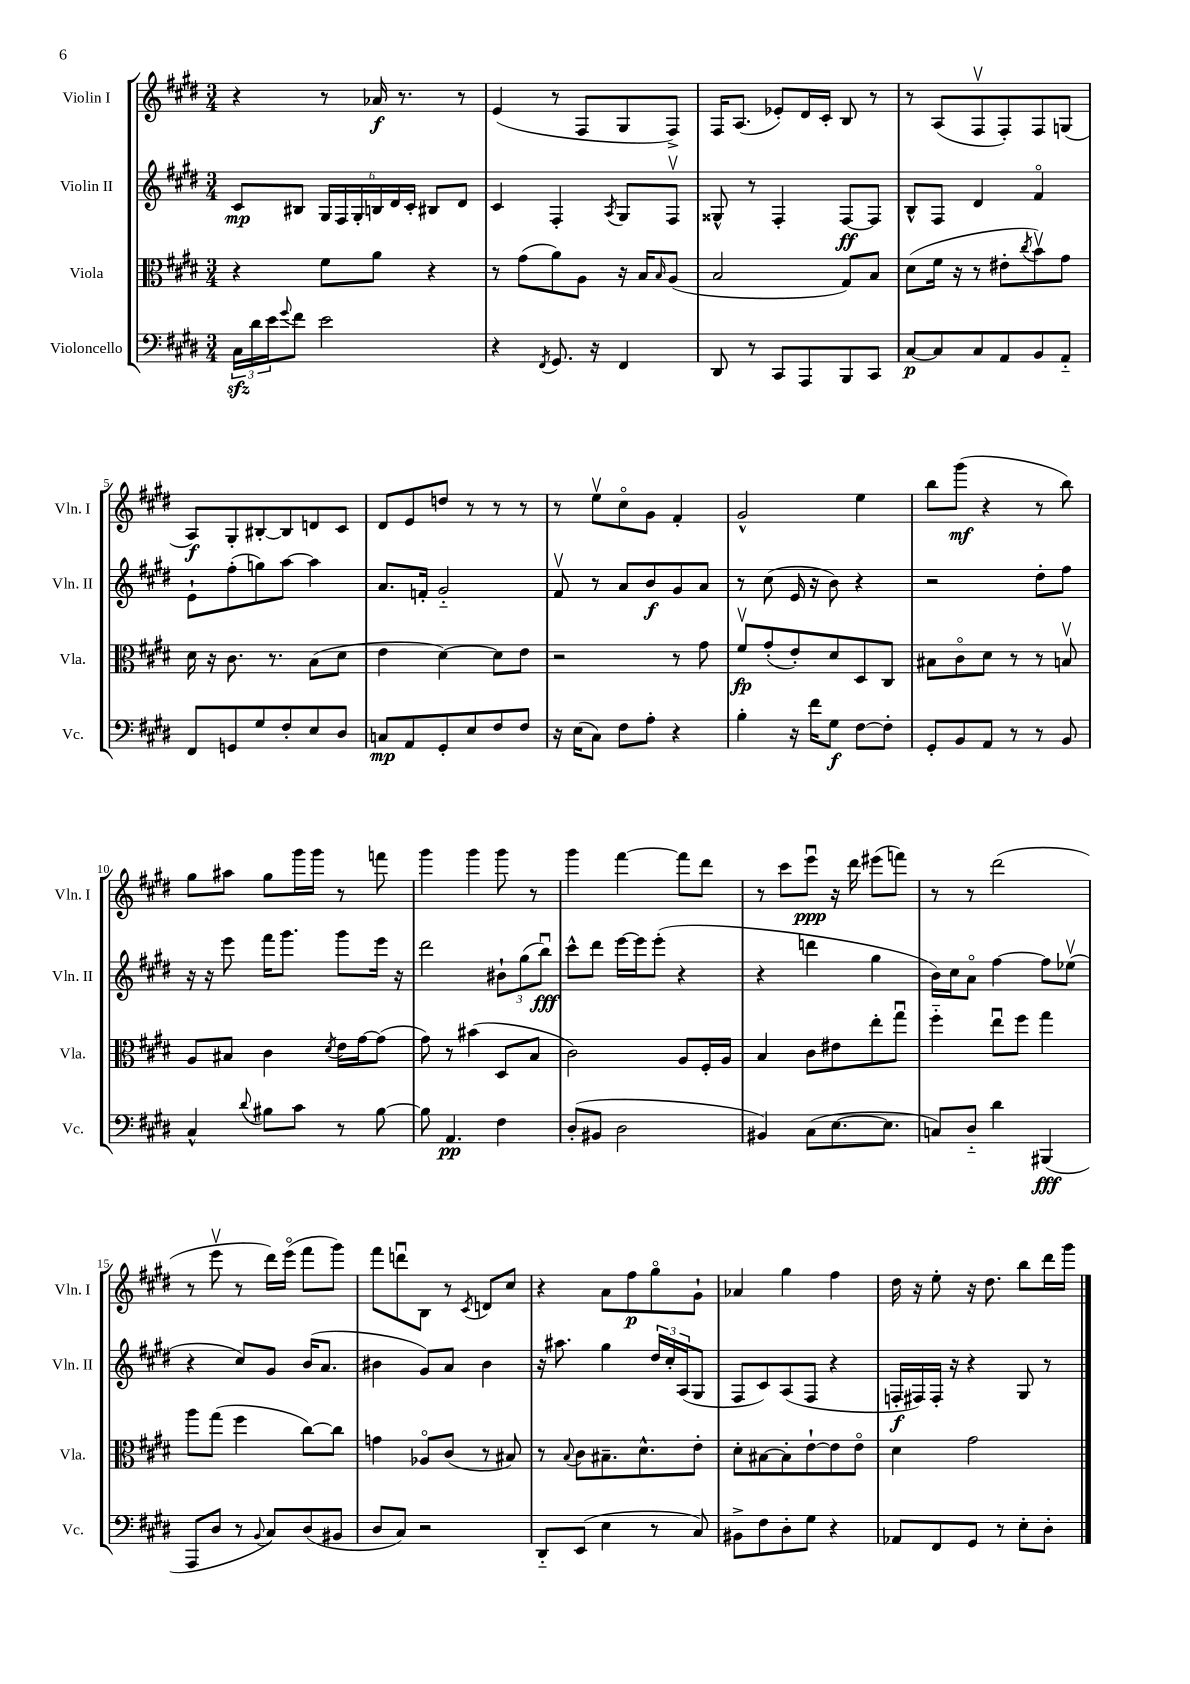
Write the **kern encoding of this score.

**kern	**dynam	**kern	**dynam	**kern	**dynam	**kern	**dynam
*part4	*part4	*part3	*part3	*part2	*part2	*part1	*part1
*staff4	*staff4	*staff3	*staff3	*staff2	*staff2	*staff1	*staff1
*I"Violoncello	*	*I"Viola	*	*I"Violin II	*	*I"Violin I	*
*I'Vc.	*	*I'Vla.	*	*I'Vln. II	*	*I'Vln. I	*
*clefF4	*	*clefC3	*	*clefG2	*	*clefG2	*
*k[f#c#g#d#]	*	*k[f#c#g#d#]	*	*k[f#c#g#d#]	*	*k[f#c#g#d#]	*
*M3/4	*	*M3/4	*	*M3/4	*	*M3/4	*
=1	=1	=1	=1	=1	=1	=1	=1
24C#zz\LL	.	4r	.	8c#/L	mp	4r	.
24d#\	.	.	.	.	.	.	.
24e\J	.	.	.	.	.	.	.
8qqg#/	.	.	.	.	.	.	.
8f#\J	.	.	.	8B#X/J	.	.	.
2e\	.	8f#\L	.	24G#/LL	.	8r	.
.	.	.	.	24F#/	.	.	.
.	.	.	.	24G#'/	.	.	.
.	.	8a\J	.	24Bn/	.	16a-X/	f
.	.	.	.	24d#/	.	.	.
.	.	.	.	.	.	8.r	.
.	.	.	.	24c#'/JJ	.	.	.
.	.	4r	.	8B#X/L	.	.	.
.	.	.	.	8d#/J	.	8r	.
=2	=2	=2	=2	=2	=2	=2	=2
4r	.	8r	.	4c#/	.	(4e/	.
.	.	(8g#\L	.	.	.	.	.
8qFF#/	.	.	.	.	.	.	.
8.GG#/	.	8a\)	.	4F#'/	.	8r	.
.	.	8A\J	.	.	.	8F#/L	.
16r	.	.	.	.	.	.	.
.	.	.	.	8qA/	.	.	.
4FF#/	.	16r	.	8G#/L	.	8G#/	.
.	.	16B/KL	.	.	.	.	.
.	.	16qqB/	.	.	.	.	.
.	.	(8A/J	.	8F#v/J	.	8F#^/J)	.
=3	=3	=3	=3	=3	=3	=3	=3
8DD#/	.	2B/	.	8G##X^^/	.	16F#/KL	.
.	.	.	.	.	.	(8.A/J	.
8r	.	.	.	8r	.	.	.
8CC#/L	.	.	.	4F#'/	.	8e-X'/L)	.
8AAA/	.	.	.	.	.	16d#/L	.
.	.	.	.	.	.	16c#'/JJ	.
8BBB/	.	8G#/L)	.	[8F#/L	ff	8B/	.
8CC#/J	.	8B/J	.	8F#/J]	.	8r	.
=4	=4	=4	=4	=4	=4	=4	=4
[8C#/L	p	(8d#\L	.	8B^^/L	.	8r	.
8C#/]	.	16f#\Jk	.	8F#/J	.	(8A/L	.
.	.	16r	.	.	.	.	.
8C#/	.	8r	.	4d#/	.	8F#v/	.
8AA/	.	8e#X'\L	.	.	.	8F#'/)	.
.	.	8qcc#/	.	.	.	.	.
8BB/	.	8bv\)	.	4f#/	.	8F#/	.
8AA/J	.	8g#\J	.	.	.	(8Gn/J	.
!!LO:LB:g=z
=5	=5	=5	=5	=5	=5	=5	=5
8FF#/L	.	16d#\	.	8e`\L	.	8A/L)	f
.	.	16r	.	.	.	.	.
8GGn/	.	8.c#\	.	(8ff#'\	.	8G#'/	.
8G#/	.	.	.	8ggn\)	.	[8B#X'/	.
.	.	8.r	.	.	.	.	.
8F#'/	.	.	.	[8aa\J	.	8B#/]	.
8E/	.	(8B\L	.	4aa\]	.	8dn/	.
8D#/J	.	8d#\J	.	.	.	8c#/J	.
=6	=6	=6	=6	=6	=6	=6	=6
8Cn/L	mp	4e\	.	8.a/L	.	8d#/L	.
8AA/	.	.	.	.	.	8e/	.
.	.	.	.	16fn'/Jk	.	.	.
8GG#'/	.	[4d#\)	.	2g#/	.	8ddn/J	.
8E/	.	.	.	.	.	8r	.
8F#/	.	8d#\L]	.	.	.	8r	.
8F#/J	.	8e\J	.	.	.	8r	.
=7	=7	=7	=7	=7	=7	=7	=7
16r	.	2r	.	8f#v/	.	8r	.
(16E\KL	.	.	.	.	.	.	.
8C#\J)	.	.	.	8r	.	8eev\L	.
8F#\L	.	.	.	8a/L	.	8cc#\	.
8A'\J	.	.	.	8b/	f	8g#\J	.
4r	.	8r	.	8g#/	.	4f#'/	.
.	.	8g#\	.	8a/J	.	.	.
=8	=8	=8	=8	=8	=8	=8	=8
4B'\	.	8f#v/L	fp	8r	.	2g#^^/	.
.	.	(8g#'/	.	(8cc#\	.	.	.
16r	.	8e'/)	.	16e/	.	.	.
16f#\KL	.	.	.	16r	.	.	.
8G#\J	f	8d#/	.	8b\)	.	.	.
[8F#\L	.	8D#/	.	4r	.	4ee\	.
8F#'\J]	.	8C#/J	.	.	.	.	.
=9	=9	=9	=9	=9	=9	=9	=9
8GG#'/L	.	8B#X\L	.	2r	.	8bb\L	.
8BB/	.	8c#\	.	.	.	(8ggg#\J	mf
8AA/J	.	8d#\J	.	.	.	4r	.
8r	.	8r	.	.	.	.	.
8r	.	8r	.	8dd#'\L	.	8r	.
8BB/	.	8Bnv/	.	8ff#\J	.	8bb\)	.
!!LO:LB:g=z
=10	=10	=10	=10	=10	=10	=10	=10
4C#^^/	.	8A/L	.	16r	.	8gg#\L	.
.	.	.	.	16r	.	.	.
.	.	8B#X/J	.	8eee\	.	8aa#X\J	.
8qqd#/	.	.	.	.	.	.	.
8B#X\L	.	4c#\	.	16fff#\KL	.	8gg#\L	.
.	.	.	.	8.ggg#\J	.	.	.
8c#\J	.	.	.	.	.	16ggg#\L	.
.	.	.	.	.	.	16ggg#\JJ	.
.	.	8qd#/	.	.	.	.	.
8r	.	16e\LL	.	8ggg#\L	.	8r	.
.	.	[16g#\J	.	.	.	.	.
[8B#\	.	(8g#\J]	.	16eee\Jk	.	8fffn\	.
.	.	.	.	16r	.	.	.
=11	=11	=11	=11	=11	=11	=11	=11
8B#\]	.	8g#\)	.	2ddd#\	.	4ggg#\	.
4.AA/	pp	8r	.	.	.	.	.
.	.	(4b#X\	.	.	.	4ggg#\	.
4F#\	.	8D#/L	.	12b#X`\L	.	8ggg#\	.
.	.	.	.	(12gg#\	.	.	.
.	.	8B/J	.	.	.	8r	.
.	.	.	.	12bbu\J)	fff	.	.
=12	=12	=12	=12	=12	=12	=12	=12
(8D#'/L	.	2c#\)	.	8ccc#^^\L	.	4ggg#\	.
8BB#X/J	.	.	.	8ddd#\J	.	.	.
2D#\	.	.	.	[16eee\LL	.	[4fff#\	.
.	.	.	.	16eee\J]	.	.	.
.	.	.	.	(8eee'\J	.	.	.
.	.	8A/L	.	4r	.	8fff#\L]	.
.	.	16F#'/L	.	.	.	8ddd#\J	.
.	.	16A/JJ	.	.	.	.	.
=13	=13	=13	=13	=13	=13	=13	=13
4BB#X/)	.	4B/	.	4r	.	8r	.
.	.	.	.	.	.	8ccc#\L	.
(8C#\L	.	8c#\L	.	4dddn\	.	8eeeu\J	ppp
[8.E\	.	8e#X\	.	.	.	16r	.
.	.	.	.	.	.	16ddd#\	.
.	.	8ee'\	.	4gg#\	.	(8eee#X\L	.
8.E\J]	.	.	.	.	.	.	.
.	.	8gg#u\J	.	.	.	8fffn\J)	.
=14	=14	=14	=14	=14	=14	=14	=14
8Cn/L)	.	4ff#\	.	16b\LL)	.	8r	.
.	.	.	.	16cc#\J	.	.	.
8D#/J	.	.	.	8a\J	.	8r	.
4d#\	.	8eeu\L	.	[4ff#\	.	(2ddd#\	.
.	.	8ff#\J	.	.	.	.	.
(4BBB#X/	fff	4gg#\	.	8ff#\L]	.	.	.
.	.	.	.	(8ee-Xv\J	.	.	.
!!LO:LB:g=z
=15	=15	=15	=15	=15	=15	=15	=15
8AAA/L	.	8aa\L	.	4r	.	8r	.
8D#/J	.	(8gg#\J	.	.	.	8eeev\	.
8r	.	4ff#\	.	8cc#/L)	.	8r	.
8qqBB/	.	.	.	.	.	.	.
8C#/L)	.	.	.	8g#/J	.	16ddd#\LL)	.
.	.	.	.	.	.	(16eee\JJ	.
(8D#/	.	[8cc#\L)	.	(16b/KL	.	8fff#\L	.
.	.	.	.	8.a/J	.	.	.
8BB#X/J	.	8cc#\J]	.	.	.	8ggg#\J)	.
=16	=16	=16	=16	=16	=16	=16	=16
8D#/L	.	4gn\	.	4b#X\	.	8fff#\L	.
8C#/J)	.	.	.	.	.	8dddnu\	.
2r	.	8A-X/L	.	8g#/L)	.	8B\J	.
.	.	(8c#/J	.	8a/J	.	8r	.
.	.	.	.	.	.	8qc#/	.
.	.	8r	.	4b#\	.	8dn/L	.
.	.	8B#X/)	.	.	.	8cc#/J	.
=17	=17	=17	=17	=17	=17	=17	=17
8DD#/L	.	8r	.	16r	.	4r	.
.	.	.	.	8.aa#X\	.	.	.
.	.	8qqB/	.	.	.	.	.
(8EE/J	.	8c#\L	.	.	.	.	.
4E\	.	8.B#X~\	.	4gg#\	.	8a\L	.
.	.	.	.	.	.	8ff#\	p
.	.	8.d#^^\	.	.	.	.	.
8r	.	.	.	24dd#/LL	.	8gg#\	.
.	.	.	.	24cc#'/	.	.	.
.	.	.	.	(24A/J	.	.	.
8C#/)	.	8e'\J	.	8G#/J	.	8g#`\J	.
=18	=18	=18	=18	=18	=18	=18	=18
8BB#X^\L	.	8d#'\L	.	8F#/L	.	4a-X/	.
8F#\	.	[8B#X\	.	8c#/)	.	.	.
8D#'\	.	8B#'\]	.	(8A/	.	4gg#\	.
8G#\J	.	[8e`\	.	8F#/J	.	.	.
4r	.	8e\]	.	4r	.	4ff#\	.
.	.	8e\J	.	.	.	.	.
=19	=19	=19	=19	=19	=19	=19	=19
8AA-X/L	.	4d#\	.	16Fn'/LL	f	16dd#\	.
.	.	.	.	16F#X/)	.	16r	.
8FF#/	.	.	.	16F#'/JJ	.	8ee'\	.
.	.	.	.	16r	.	.	.
8GG#/J	.	2g#\	.	4r	.	16r	.
.	.	.	.	.	.	8.dd#\	.
8r	.	.	.	.	.	.	.
8E'\L	.	.	.	8G#/	.	8bb\L	.
8D#'\J	.	.	.	8r	.	16ddd#\L	.
.	.	.	.	.	.	16ggg#\JJ	.
==	==	==	==	==	==	==	==
*-	*-	*-	*-	*-	*-	*-	*-
